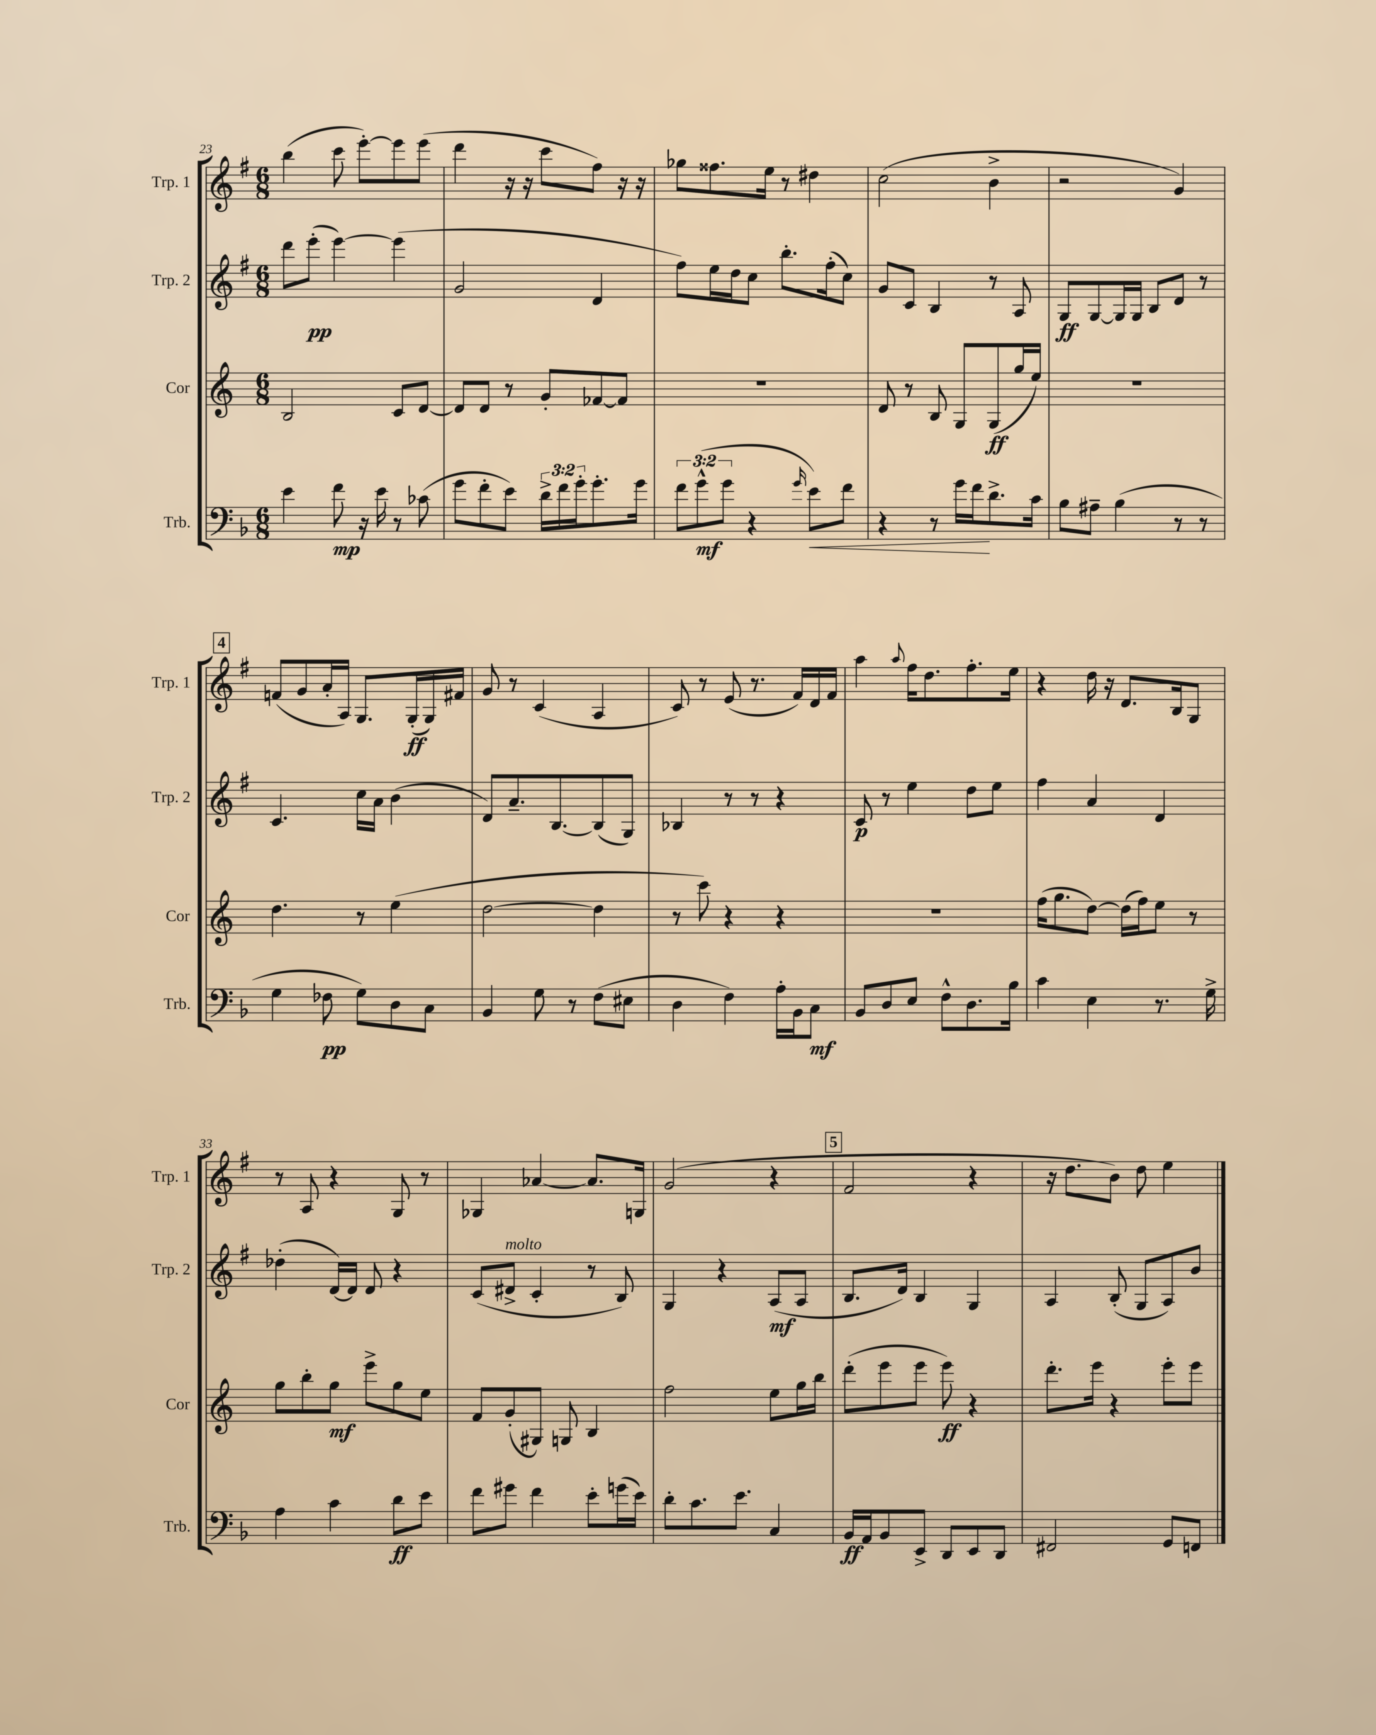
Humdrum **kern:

**kern	**dynam	**kern	**dynam	**kern	**dynam	**kern	**dynam
*part4	*part4	*part3	*part3	*part2	*part2	*part1	*part1
*staff4	*staff4	*staff3	*staff3	*staff2	*staff2	*staff1	*staff1
*I"Trb.	*	*I"Cor	*	*I"Trp. 2	*	*I"Trp. 1	*
*I'Trb.	*	*I'Cor	*	*I'Trp. 2	*	*I'Trp. 1	*
*clefF4	*	*clefG2	*	*clefG2	*	*clefG2	*
*k[b-]	*	*k[]	*	*k[f#]	*	*k[f#]	*
*M6/8	*	*M6/8	*	*M6/8	*	*M6/8	*
=23	=23	=23	=23	=23	=23	=23	=23
4e\	.	2B/	.	8ddd\L	.	(4bb\	.
.	.	.	.	(8eee'\J	pp	.	.
8f\	mp	.	.	[4eee\)	.	8ccc\	.
16r	.	.	.	.	.	[8eee'\L)	.
16e\	.	.	.	.	.	.	.
8r	.	8c/L	.	(4eee\]	.	8eee\]	.
(8c-X\	.	[8d/J	.	.	.	(8eee\J	.
=24	=24	=24	=24	=24	=24	=24	=24
8g\L	.	8d/L]	.	2g/	.	4ddd\	.
8f'\	.	8d/J	.	.	.	.	.
8e\J)	.	8r	.	.	.	16r	.
.	.	.	.	.	.	16r	.
24d^\LL	.	8g'/L	.	.	.	8ccc\L	.
24f\	.	.	.	.	.	.	.
24g'\J	.	.	.	.	.	.	.
8.g'\	.	[8f-X/	.	4d/	.	8ff#\J)	.
.	.	8f-/J]	.	.	.	16r	.
16g\Jk	.	.	.	.	.	16r	.
=25	=25	=25	=25	=25	=25	=25	=25
12f\L	.	2.r	.	8ff#\L)	.	8gg-X\L	.
(12g^^\	mf	.	.	.	.	.	.
.	.	.	.	16ee\L	.	8.ff##X\	.
12g\J	.	.	.	.	.	.	.
.	.	.	.	16dd\J	.	.	.
4r	.	.	.	8cc\J	.	.	.
.	.	.	.	.	.	16ee\Jk	.
.	.	.	.	8.bb'\L	.	8r	.
16qqg/	.	.	.	.	.	.	.
!	!LO:HP:b	!	!	!	!	!	!
8e\L)	<	.	.	.	.	4dd#X\	.
.	.	.	.	(16ff#'\k	.	.	.
8f\J	.	.	.	8cc\J)	.	.	.
=26	=26	=26	=26	=26	=26	=26	=26
4r	.	8d/	.	8g/L	.	(2cc\	.
.	.	8r	.	8c/J	.	.	.
8r	.	8B/	.	4B/	.	.	.
16g\LL	.	8G/L	.	.	.	.	.
16f\J	.	.	.	.	.	.	.
8.d^\	[	(8G/	ff	8r	.	4b^\	.
.	.	16gg/L	.	8A/	.	.	.
16c\Jk	.	16ee/JJ)	.	.	.	.	.
=27	=27	=27	=27	=27	=27	=27	=27
8B-\L	.	2.r	.	8G/L	ff	2r	.
8A#X~\J	.	.	.	[8G/	.	.	.
(4B-\	.	.	.	16G/L]	.	.	.
.	.	.	.	16G/JJ	.	.	.
.	.	.	.	8B/L	.	.	.
8r	.	.	.	8d/J	.	4g/)	.
8r	.	.	.	8r	.	.	.
!!LO:LB:g=z
!!LO:REH:place=s1:t=4
=28	=28	=28	=28	=28	=28	=28	=28
4G\	.	4.dd\	.	4.c/	.	(8fn/L	.
.	.	.	.	.	.	8g/	.
8F-X\	pp	.	.	.	.	16a'/L	.
.	.	.	.	.	.	16A/JJ)	.
8G\L)	.	8r	.	16cc\LL	.	8.G/L	.
.	.	.	.	16a\JJ	.	.	.
8D\	.	(4ee\	.	(4b\	.	.	.
.	.	.	.	.	.	(16G'/L	ff
8C\J	.	.	.	.	.	16G/)	.
.	.	.	.	.	.	16f#X/JJ	.
=29	=29	=29	=29	=29	=29	=29	=29
4BB-/	.	[2dd\	.	8d/L)	.	8g/	.
.	.	.	.	8.a~/	.	8r	.
8G\	.	.	.	.	.	(4c/	.
.	.	.	.	[8.B/	.	.	.
8r	.	.	.	.	.	.	.
(8F\L	.	4dd\]	.	(8B/]	.	4A/	.
8E#X\J	.	.	.	8G/J)	.	.	.
=30	=30	=30	=30	=30	=30	=30	=30
4D\	.	8r	.	4B-X/	.	8c/)	.
.	.	8ccc\)	.	.	.	8r	.
4F\)	.	4r	.	8r	.	(8e/	.
.	.	.	.	8r	.	8.r	.
16A'\LL	.	4r	.	4r	.	.	.
16BB-\J	.	.	.	.	.	16f#/LL)	.
8C\J	mf	.	.	.	.	16d/	.
.	.	.	.	.	.	16f#/JJ	.
=31	=31	=31	=31	=31	=31	=31	=31
8BB-/L	.	2.r	.	8c/	p	4aa\	.
8D/	.	.	.	8r	.	.	.
.	.	.	.	.	.	8qqaa/	.
8E/J	.	.	.	4ee\	.	16ff#\KL	.
.	.	.	.	.	.	8.dd\	.
8F^^\L	.	.	.	.	.	.	.
8.D\	.	.	.	8dd\L	.	8.ff#'\	.
.	.	.	.	8ee\J	.	.	.
16B-\Jk	.	.	.	.	.	16ee\Jk	.
=32	=32	=32	=32	=32	=32	=32	=32
4c\	.	(16ff\KL	.	4ff#\	.	4r	.
.	.	8.gg\	.	.	.	.	.
4E\	.	[8dd\J)	.	4a/	.	16dd\	.
.	.	.	.	.	.	16r	.
.	.	(16dd\LL]	.	.	.	8.d/L	.
.	.	16ff\J)	.	.	.	.	.
8.r	.	8ee\J	.	4d/	.	.	.
.	.	.	.	.	.	16B/k	.
.	.	8r	.	.	.	8G/J	.
16G^\	.	.	.	.	.	.	.
!!LO:LB:g=z
=33	=33	=33	=33	=33	=33	=33	=33
4A\	.	8gg\L	.	(4dd-X'\	.	8r	.
.	.	8bb'\	.	.	.	8A/	.
4c\	.	8gg\J	mf	[16d/LL)	.	4r	.
.	.	.	.	16d/JJ]	.	.	.
.	.	8eee^\L	.	8d/	.	.	.
8d\L	ff	8gg\	.	4r	.	8G/	.
8e\J	.	8ee\J	.	.	.	8r	.
=34	=34	=34	=34	=34	=34	=34	=34
8f\L	.	8f/L	.	(8c/L	.	4G-X/	.
!	!	!	!	!LO:TX:a:i:t=molto	!	!	!
8g#X\J	.	(8g'/	.	8d#X^/J	.	.	.
4f\	.	8G#X/J)	.	4c'/	.	[4a-X/	.
.	.	8Gn/	.	.	.	.	.
8e'\L	.	4B/	.	8r	.	8.a-/L]	.
(16gn\L	.	.	.	8B/)	.	.	.
16e\JJ)	.	.	.	.	.	16Gn/Jk	.
=35	=35	=35	=35	=35	=35	=35	=35
8d'\L	.	2ff\	.	4G/	.	(2g/	.
8.c\	.	.	.	.	.	.	.
.	.	.	.	4r	.	.	.
8.e\J	.	.	.	.	.	.	.
4C/	.	8ee\L	.	(8A/L	mf	4r	.
.	.	16gg\L	.	8A/J	.	.	.
.	.	16bb\JJ	.	.	.	.	.
!!LO:REH:place=s1:t=5
=36	=36	=36	=36	=36	=36	=36	=36
16BB-/LL	ff	(8ddd'\L	.	8.B/L	.	2f#/	.
16AA/J	.	.	.	.	.	.	.
8BB-/	.	8eee\	.	.	.	.	.
.	.	.	.	16d/Jk)	.	.	.
8EE^/J	.	8eee\J	.	4B/	.	.	.
8DD/L	.	8eee\)	ff	.	.	.	.
8EE/	.	4r	.	4G/	.	4r	.
8DD/J	.	.	.	.	.	.	.
=37	=37	=37	=37	=37	=37	=37	=37
2FF#X/	.	8.ddd'\L	.	4A/	.	16r	.
.	.	.	.	.	.	8.dd\L	.
.	.	16eee\Jk	.	.	.	.	.
.	.	4r	.	(8B'/	.	8b\J)	.
.	.	.	.	8G/L	.	8dd\	.
8GG/L	.	8eee'\L	.	8A/)	.	4ee\	.
8FFn/J	.	8eee\J	.	8b/J	.	.	.
==	==	==	==	==	==	==	==
*-	*-	*-	*-	*-	*-	*-	*-
